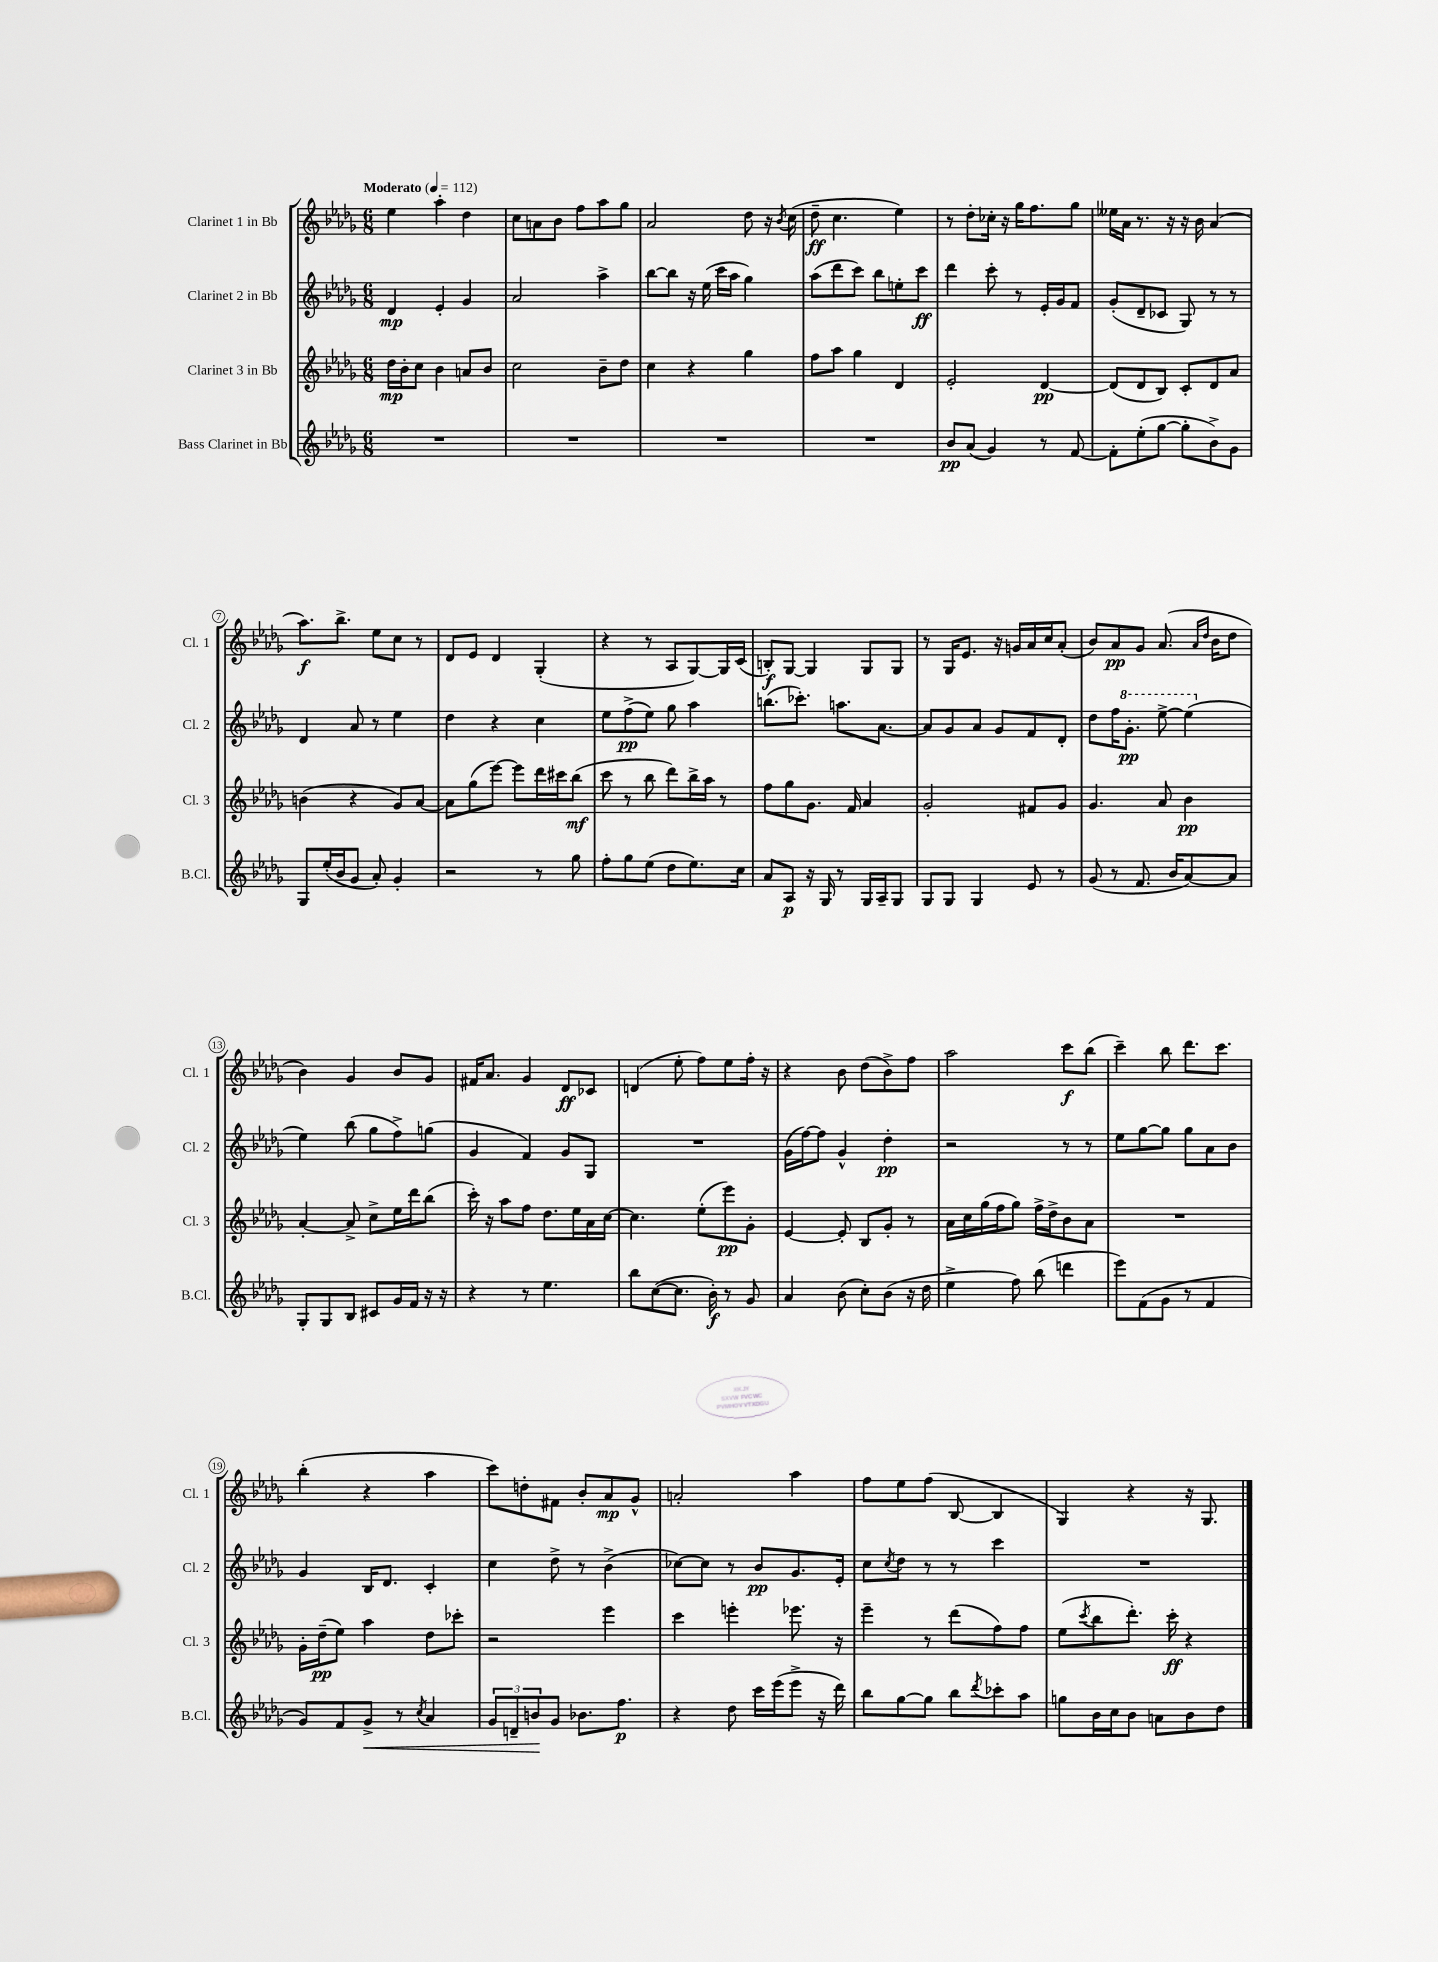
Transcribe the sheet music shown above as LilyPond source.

<<
\new StaffGroup <<
\new Staff = "s0" \with { instrumentName = "Clarinet 1 in Bb" shortInstrumentName = "Cl. 1" } {
    \clef treble \key des \major \numericTimeSignature \time 6/8 \tempo "Moderato" 4 = 112
    ees''4 aes''4-. des''4 |
    c''8 a'8 bes'8 f''8 aes''8 ges''8 |
    aes'2 des''8 r16 \acciaccatura { bes'8 } c''16( |
    des''8--\ff c''4. ees''4) |
    r8 des''8-. ces''16-. r16 ges''16 f''8. ges''8 |
    eeses''16 aes'16 r8. r16 r16 bes'16 aes'4( |
    aes''8.\f) bes''8.-> ees''8 c''8 r8 |
    des'8 ees'8 des'4 ges4-.( |
    r4 r8 aes8 ges8~) ges16 c'16( |
    b8-.\f) ges8~ ges4 ges8 ges8 |
    r8 ges16 ees'8. r16 g'16 aes'16 c''16 aes'8-.( |
    bes'8) aes'8\pp ges'8 aes'8.( \grace { aes'16 des''16 } bes'16 des''8 |
    bes'4) ges'4 bes'8 ges'8 |
    fis'16 aes'8. ges'4 des'8\ff ces'8 |
    d'4( ees''8-. f''8) ees''8 f''16-. r16 |
    r4 bes'8 des''8( bes'8->) f''8 |
    aes''2 c'''8\f bes''8( |
    c'''4--) bes''8 des'''8. c'''8. |
    bes''4-.( r4 aes''4 |
    c'''8) d''8-. fis'8 bes'8-. aes'8\mp ges'8-^ |
    a'2-. aes''4 |
    f''8 ees''8 f''8( bes8~ bes4 |
    ges4) r4 r16 ges8. \bar "|." |
}
\new Staff = "s1" \with { instrumentName = "Clarinet 2 in Bb" shortInstrumentName = "Cl. 2" } {
    \clef treble \key des \major \numericTimeSignature \time 6/8
    des'4\mp ees'4-. ges'4 |
    aes'2 aes''4-> |
    bes''8~ bes''8 r16 ees''16( c'''16 aes''16 ges''4) |
    aes''8( des'''8 c'''8) bes''8 e''8-. c'''8\ff |
    des'''4 c'''8-. r8 ees'16-. ges'16 f'8 |
    ges'8-.( des'8-- ces'8 ges8) r8 r8 |
    des'4 aes'8 r8 ees''4 |
    des''4 r4 c''4 |
    ees''8 f''8->\pp( ees''8) ges''8 aes''4 |
    b''8.( ces'''8.-.) a''8. aes'8.~ |
    aes'8 ges'8 aes'8 ges'8 f'8 des'8-. |
    des''8 f''16 \ottava #1 ges''8.-.\pp ees'''8~-> ees'''4( \ottava #0 |
    ees''4) bes''8( ges''8 f''8->) g''8( |
    ges'4 f'4) ges'8 ges8 |
    R2. |
    ges'16( f''16~) f''8 ges'4-^ des''4-.\pp |
    r2 r8 r8 |
    ees''8 ges''8~ ges''8 ges''8 aes'8 bes'8 |
    ges'4 bes16 des'8. c'4-. |
    c''4 des''8-> r8 bes'4->( |
    ces''8~) ces''8 r8 bes'8\pp ges'8. ees'16-. |
    c''8 \acciaccatura { c''8 } des''8 r8 r8 c'''4 |
    R2. \bar "|." |
}
\new Staff = "s2" \with { instrumentName = "Clarinet 3 in Bb" shortInstrumentName = "Cl. 3" } {
    \clef treble \key des \major \numericTimeSignature \time 6/8
    des''16\mp bes'16-. c''8 bes'4 a'8 bes'8 |
    c''2 bes'8-- des''8 |
    c''4 r4 ges''4 |
    f''8 aes''8 ges''4 des'4 |
    ees'2-. des'4~\pp |
    des'8( des'8 bes8) c'8-. des'8 aes'8 |
    b'4( r4 ges'8) aes'8~ |
    aes'8 ges''8( ees'''8~) ees'''8 des'''16 cis'''16 bes''8\mf( |
    c'''8 r8 bes''8 des'''8) bes''16-> aes''16 r8 |
    f''8 ges''8 ges'8. f'16 aes'4 |
    ges'2-. fis'8 ges'8 |
    ges'4. aes'8 bes'4\pp |
    aes'4~-. aes'8-> c''8-> ees''16 des'''16 bes''8( |
    c'''16-.) r16 aes''8 f''8 des''8. ees''16 aes'16 c''16~ |
    c''4. ees''8-.( ees'''8\pp) ges'8-. |
    ees'4~ ees'8-. bes8 ges'8-. r8 |
    aes'16 c''16 ges''16( f''16 ges''8) f''16-> des''16-> bes'8 aes'8 |
    R2. |
    ges'16-. des''16--\pp( ees''8) aes''4 des''8 ces'''8-. |
    r2 ees'''4 |
    c'''4 e'''4-. ees'''8. r16 |
    ees'''4-- r8 des'''8( f''8) f''8 |
    ees''8( \acciaccatura { c'''8 } bes''8 des'''8.-.) c'''16-.\ff r4 \bar "|." |
}
\new Staff = "s3" \with { instrumentName = "Bass Clarinet in Bb" shortInstrumentName = "B.Cl." } {
    \clef treble \key des \major \numericTimeSignature \time 6/8
    R2. |
    R2. |
    R2. |
    R2. |
    bes'8\pp aes'8( ges'4) r8 f'8~ |
    f'8-. ees''8-.( ges''8~ ges''8-. bes'8->) ges'8 |
    ges8 ees''16-.( bes'16 ges'8 aes'8-.) ges'4-. |
    r2 r8 ges''8 |
    f''8-. ges''8 ees''8( des''8 ees''8.) c''16 |
    aes'8 aes8\p r16 ges16 r8 ges16 aes16-- ges8 |
    ges8 ges8 ges4 ees'8 r8 |
    ges'8( r8 f'8. bes'16 aes'8~) aes'8 |
    ges8-. ges8 bes8 cis'8 ges'16 f'16 r16 r16 |
    r4 r8 ees''4. |
    bes''8 c''8~( c''8. bes'16-.\f) r8 ges'8 |
    aes'4 bes'8( c''8-.) bes'8( r16 des''16 |
    ees''4-> f''8) bes''8( d'''4 |
    ees'''8) f'8( ges'8 r8 f'4 |
    ges'8) f'8 ges'8->\< r8 \acciaccatura { c''8 } aes'4 |
    \tuplet 3/2 { ges'8 d'8-- b'8\! } ges'8 bes'8. f''8.\p |
    r4 des''8 c'''16 ees'''16( ees'''8-> r16 des'''16) |
    bes''8 ges''8~ ges''8 bes''8 \acciaccatura { des'''8 } ces'''8-. aes''8 |
    g''8 bes'16 c''16 bes'8 a'8 bes'8 des''8 \bar "|." |
}
>>
>>
\layout { \context { \Score \override BarNumber.stencil = #(make-stencil-circler 0.1 0.3 ly:text-interface::print) } }
